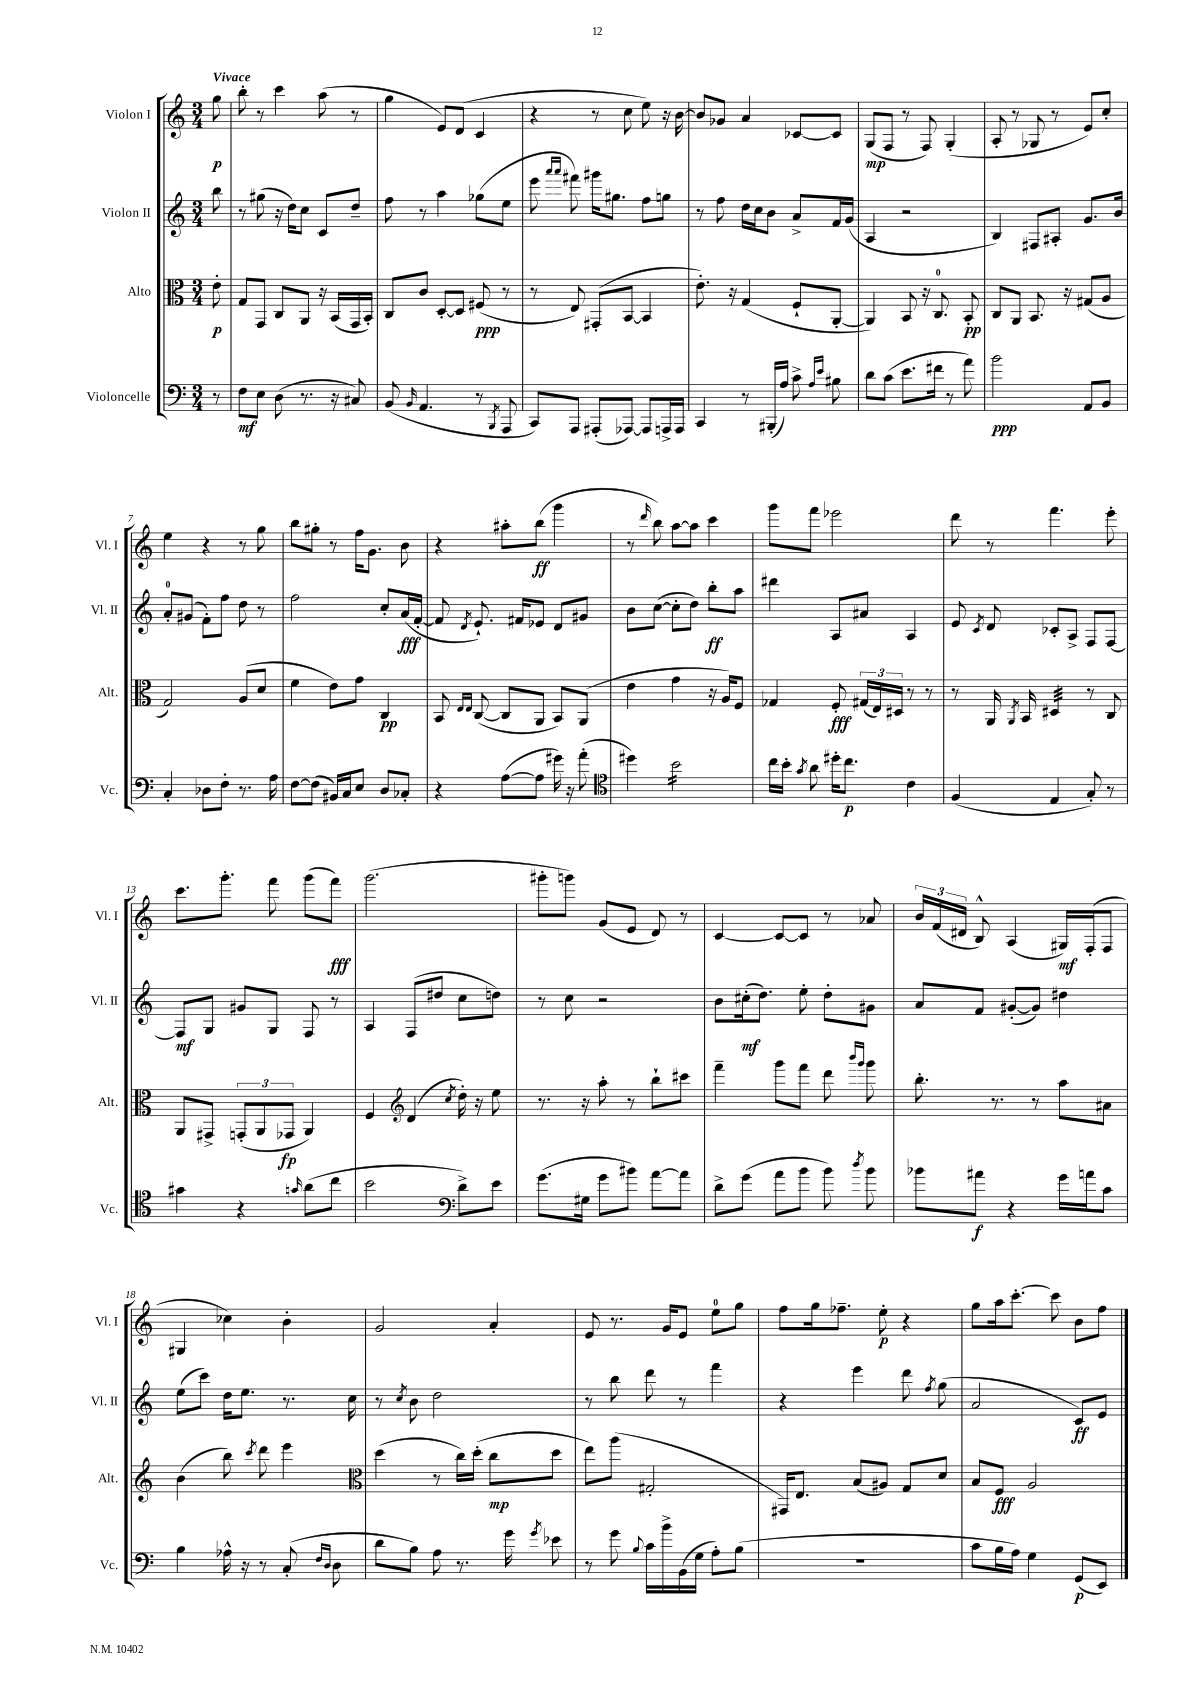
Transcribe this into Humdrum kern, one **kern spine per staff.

**kern	**kern	**kern	**kern
*staff4	*staff3	*staff2	*staff1
*clefF4	*clefC3	*clefG2	*clefG2
*k[]	*k[]	*k[]	*k[]
*M3/4	*M3/4	*M3/4	*M3/4
8r	8e'	8bb	8gg
=	=	=	=
8F	8G	8r	8bb'
8E	8GG	(8gg#	8r
(8D	8C	16r	4ccc
.	.	16dd)	.
8.r	8AA	8cc	.
.	16r	8c	(8aa
16r	(16BB	.	.
8C#)	16GG	8dd~	8r
.	16BB')	.	.
=	=	=	=
(8BB	8C	8ff	4gg
16qqBB	.	.	.
4.AA	8c	8r	.
.	[8D'	4aa	8e)
.	8D]	.	(8d
8r	(8F#	(8gg-	4c
8qBBB	.	.	.
8AAA	8r	8ee	.
=	=	=	=
8CC)	8r	8eee	4r
.	.	16qqaaa	.
.	.	16qqaaa	.
8AAA	8E)	8fff#)	.
(8AAA#'	(8GG#'	16ggg#	8r
.	.	8.gg#	.
[8AAA-)	[8BB	.	8cc
8AAA-]	4BB]	8ff	8ee)
16AAA^	.	8gg	16r
16AAA	.	.	[16b
=	=	=	=
4CC	8.e')	8r	8b]
.	.	8ff	8g-
.	16r	.	.
8r	(4G	16dd	4a
.	.	16cc	.
(16BBB#'	.	8b	.
16A)	.	.	.
8c^	8F`	8a^	[8c-
16qqA	.	.	.
16qqe	.	.	.
8B#	[8AA'	16f	8c-]
.	.	(16g	.
=	=	=	=
8d	4AA])	4A	(8G
(8c	.	.	8F
8.e	8BB	2r	8r
.	16r	.	8F)
16f#	8.C	.	.
8r	.	.	(4G'
8a)	8BB'	.	.
=	=	=	=
2b	8C	4B)	8A'
.	8AA	.	8r
.	8.BB	8F#	8G-
.	.	8A#'	8r
.	16r	.	.
8AA	(8G#	8.g	8e)
8BB	8A	.	8cc'
.	.	16b	.
=	=	=	=
4C'	2G)	8a'	4ee
.	.	(8g#	.
8D-	.	8f')	4r
8F'	.	8ff	.
8.r	(8A	8dd	8r
.	8d	8r	8gg
16A	.	.	.
=	=	=	=
[8F	4f	2ff	8bb
(8F]	.	.	8gg#'
16BB#)	8e)	.	8r
16C	.	.	.
8E	8g	.	16ff
.	.	.	8.g
8D	4C	8cc'	.
8C-'	.	(16a	8b
.	.	[16f'	.
=	=	=	=
4r	8BB	8f]	4r
.	16qqE	.	.
.	16qqE	8qd	.
.	([8C	8.e`)	.
([8A	8C]	.	8aa#'
.	.	16f#	.
8A]	8AA	8e-	(8bb
16g#)	8BB)	8d	4ggg
16r	.	.	.
(8a'	(8AA	8g#	.
=	=	=	=
*clefC4	*	*	*
4dd#)	4e	8b	8r
.	.	.	16qqddd
.	.	([8cc	8bb)
2b	4g	8cc']	[8aa
.	.	8dd)	8aa]
.	16r	8bb'	4ccc
.	16A)	.	.
.	8F	8aa	.
=	=	=	=
16cc	4G-	4ddd#	8ggg
16b'	.	.	.
8qg	.	.	.
8a	.	.	8fff
16dd#'	8F'	8A	2eee-
8.cc	.	.	.
.	(24G#	8a#	.
.	24E)	.	.
.	24D#	.	.
4c	8r	4A	.
.	8r	.	.
=	=	=	=
(4F	8r	8e	8ddd
.	.	8qc	.
.	16AA	8d	8r
.	8qAA	.	.
.	16BB	.	.
4E	4D#	8c-'	4.fff
.	.	8A^	.
8G')	8r	8F	.
8r	8C	[8F	8eee'
=	=	=	=
4g#	8AA	8F]	8.ccc
.	8GG#^	8G	.
.	.	.	8.ggg'
4r	(12GG'	8g#	.
.	12AA	.	.
.	.	8G	8fff
.	12GG-	.	.
16qqg	.	.	.
(8a	4AA)	8F	(8ggg
8cc	.	8r	8fff)
=	=	=	=
2b	4F	4A	(2.ggg
*	*clefG2	*	*
.	(4d	(8F	.
.	.	8dd#	.
*clefF4	*	*	*
.	8qcc	.	.
8d^)	16dd')	8cc	.
.	16r	.	.
8e	8ee	8dd)	.
=	=	=	=
(8.g	8.r	8r	8ggg#'
.	.	8cc	8ggg)
16G#	16r	.	.
8g	8aa'	2r	(8g
8b#)	8r	.	8e
[8a	8bb`	.	8d)
8a]	8ccc#	.	8r
=	=	=	=
8d^	4fff~	8b	[4c
(8g	.	(16cc#'	.
.	.	8.dd)	.
8a	8ggg	.	8c_
8b	8fff	8ee'	8c]
8b)	8ddd	8dd'	8r
.	16qqbbb	.	.
8qdd	16qqggg	.	.
8b	8ggg	8g#	8a-
=	=	=	=
8b-	8.bb'	8a	24b
.	.	.	(24f
.	.	.	24d#
8a#	.	8f	8B^^)
.	8.r	.	.
4r	.	([8g#'	(4A
.	8r	8g#])	.
16g	8aa	4dd#	16G#)
16a	.	.	(16F'
8c	8a#	.	8F
=	=	=	=
4B	(4b	(8ee	4G#
.	.	8ccc)	.
16A-^^	8bb)	16dd	4cc-)
16r	.	8.ee	.
.	8qccc	.	.
8r	8ddd	.	.
(8C'	4eee	8.r	4b'
16qqF	.	.	.
16qqD	.	.	.
8D	.	.	.
.	.	16cc	.
=	=	=	=
*	*clefC3	*	*
8d	(4dd	8r	2g
.	.	8qcc	.
8B)	.	8b	.
8A	8r	2dd	.
8.r	16cc)	.	.
.	(16dd'	.	.
.	8cc	.	4a'
16g	.	.	.
8qg	.	.	.
8e-	8dd	.	.
=	=	=	=
8r	8ee)	8r	8e
8g	(8aa	8bb	8.r
8qqB	.	.	.
16c	2G#'	8ddd	.
16b^	.	.	16g
(16BB	.	8r	8e
16G	.	.	.
8A')	.	4fff	8ee
(8B	.	.	8gg
=	=	=	=
2.r	16GG#)	4r	8ff
.	8.E	.	.
.	.	.	16gg
.	.	.	8.ff-~
.	(8B	4eee	.
.	8A#)	.	8ee'
.	8G	8ddd	4r
.	.	8qff	.
.	8d	(8gg	.
=	=	=	=
8c	8B	2a	8gg
16B	8F	.	16aa
16A)	.	.	[8.ccc'
4G	2A	.	.
.	.	.	8ccc]
(8GG	.	8c)	8b
8EE)	.	8e	8ff
==	==	==	==
*-	*-	*-	*-
